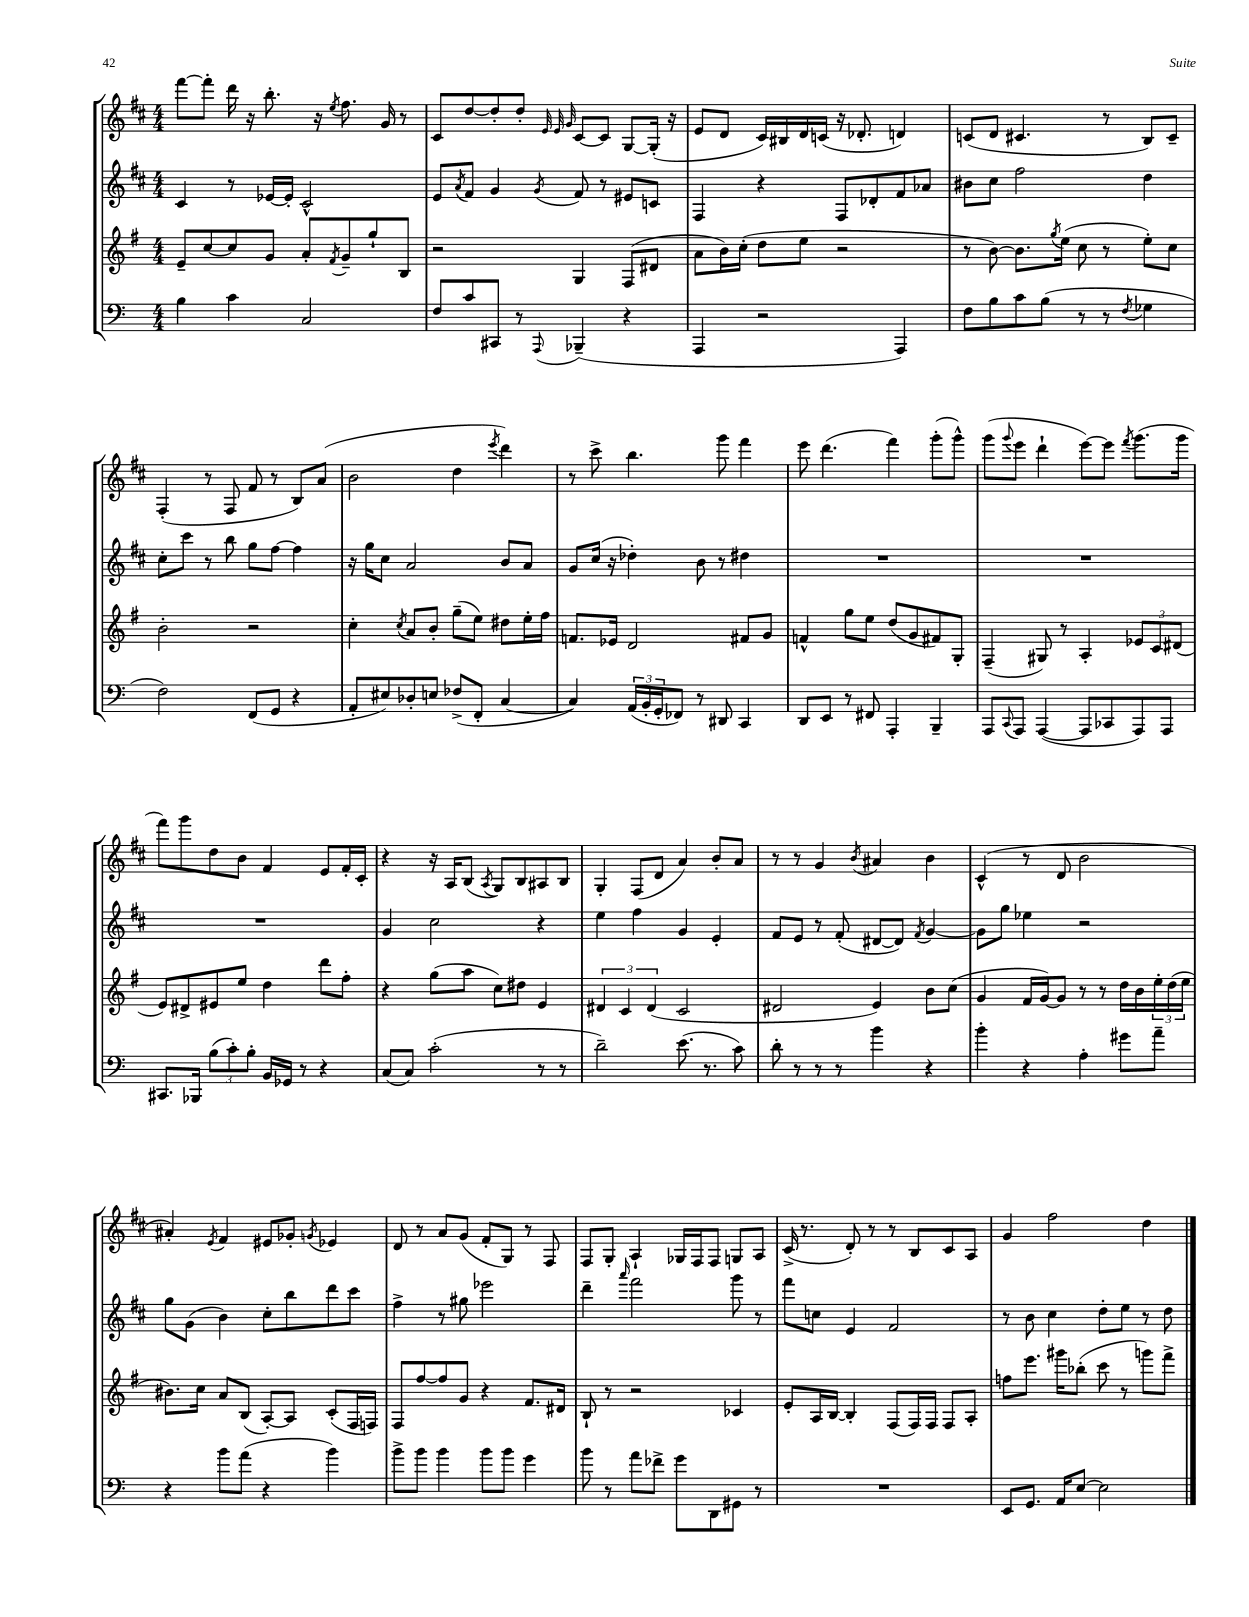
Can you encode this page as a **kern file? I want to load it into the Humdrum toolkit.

**kern	**kern	**kern	**kern
*staff4	*staff3	*staff2	*staff1
*clefF4	*clefG2	*clefG2	*clefG2
*k[]	*k[f#]	*k[f#c#]	*k[f#c#]
*M4/4	*M4/4	*M4/4	*M4/4
4B	8e~	4c#	[8fff#
.	[8cc	.	8fff#']
4c	8cc]	8r	16ddd
.	.	.	16r
.	8g	[16e-	8.bb'
.	.	16e-']	.
2C	8a'	2c#^^	.
.	.	.	16r
.	8qf#	.	8qee
.	8g~	.	8.ff#
.	8gg`	.	.
.	.	.	16g
.	8B	.	8r
=	=	=	=
8F	2r	8e	8c#
.	.	8qa	.
8c	.	8f#	[8dd
8CC#	.	4g	8dd']
8r	.	.	8dd'
.	.	.	32qqe
.	.	.	32qqe
8qqAAA	.	8qg	32qqg
(4BBB-~	4G	8f#	[8c#
.	.	8r	8c#]
4r	(8F#	8e#	[8G
.	8d#	8c	(16G']
.	.	.	16r
=	=	=	=
4AAA	8a	4F#	8e
.	16b)	.	8d
.	(16cc'	.	.
2r	8dd	4r	16c#)
.	.	.	16B#
.	8ee	.	16d
.	.	.	(16c
.	2r	8F#	16r
.	.	.	8.d-'
.	.	8d-'	.
4AAA)	.	8f#	4d)
.	.	8a-	.
=	=	=	=
8F	8r	8b#	(8c
8B	[8b)	8cc#	8d
8c	8.b]	2ff#	4.c#
(8B	.	.	.
.	8qgg	.	.
.	(16ee	.	.
8r	8cc	.	.
8r	8r	.	8r
8qF	.	.	.
4G-	8ee')	4dd	8B)
.	8cc	.	8c#~
=	=	=	=
2F)	2b'	8cc#'	(4F#'
.	.	8ccc#	.
.	.	8r	8r
.	.	8bb	8F#
(8FF	2r	8gg	8f#
8GG	.	[8ff#	8r
4r	.	4ff#]	8B)
.	.	.	(8a
=	=	=	=
8AA'	4cc'	16r	2b
.	.	16gg	.
8E#)	.	8cc#	.
.	8qcc	.	.
8D-'	8a	2a	.
8E	8b'	.	.
(8F-^	(8gg~	.	4dd
8FF'	8ee)	.	.
.	.	.	8qeee
[4C	8dd#	8b	4ddd)
.	16ee'	8a	.
.	16ff#	.	.
=	=	=	=
4C])	8.f	8g	8r
.	.	(16cc#	8ccc#^
.	16e-	16r	.
(24AA	2d	4dd-')	4.bb
24BB'	.	.	.
24GG'	.	.	.
8FF-)	.	.	.
8r	.	8b	.
8DD#	.	8r	8ggg
4CC	8f#	4dd#	4fff#
.	8g	.	.
=	=	=	=
8DD	4f^^	1r	8eee
8EE	.	.	(4.ddd
8r	8gg	.	.
8FF#	8ee	.	.
4AAA'	(8dd	.	4fff#)
.	8g	.	.
4BBB~	8f#)	.	(8ggg'
.	8G'	.	8ggg^^)
=	=	=	=
8AAA	(4F#~	1r	(8ggg
8qqCC	.	.	8qqggg
8AAA	.	.	8eee
([4AAA	8G#)	.	4ddd`
.	8r	.	.
8AAA]	4A'	.	[8eee)
8CC-	.	.	8eee]
.	.	.	8qfff#
8AAA)	12e-	.	(8.ggg
.	12c	.	.
8AAA	.	.	.
.	(12d#	.	.
.	.	.	16ggg
=	=	=	=
8.CC#	8e)	1r	8fff#)
.	8d#^	.	8ggg
16BBB-	.	.	.
(12B	8e#	.	8dd
12c')	.	.	.
.	8ee	.	8b
12B'	.	.	.
16BB	4dd	.	4f#
16GG-	.	.	.
8r	.	.	.
4r	8ddd	.	8e
.	8ff#'	.	16f#'
.	.	.	16c#'
=	=	=	=
(8C	4r	4g	4r
8C)	.	.	.
(2c'	(8gg	2cc#	16r
.	.	.	16A
.	8aa	.	(8B
.	.	.	8qA
.	8cc)	.	8G)
.	8dd#	.	8B
8r	4e	4r	8A#
8r	.	.	8B
=	=	=	=
2d~)	6d#	4ee	4G'
.	6c	.	.
.	.	4ff#	(8F#
.	(6d#	.	.
.	.	.	8d
(8.e	2c	4g	4a)
8.r	.	.	.
.	.	4e'	8b'
8c)	.	.	8a
=	=	=	=
8d'	2d#	8f#	8r
8r	.	8e	8r
8r	.	8r	4g
8r	.	(8f#'	.
.	.	.	8qb
4b	4e)	[8d#	4a#
.	.	8d#])	.
.	.	8qf#	.
4r	8b	[4g	4b
.	(8cc	.	.
=	=	=	=
4b'	4g	8g]	(4c#^^
.	.	8gg	.
4r	16f#	4ee-	8r
.	[16g)	.	.
.	8g]	.	8d
4A'	8r	2r	2b
.	8r	.	.
8g#	16dd	.	.
.	16b	.	.
8a~	24ee'	.	.
.	(24dd	.	.
.	24ee	.	.
=	=	=	=
4r	8.b#)	8gg	4a#')
.	.	(8g	.
.	16cc	.	.
.	.	.	8qe
8b	8a	4b)	4f#
(8a	(8B	.	.
4r	[8A')	8cc#'	8e#
.	8A]	8bb	8g-'
.	.	.	8qg
4b)	(8c'	8ddd	4e-
.	16F#	8ccc#	.
.	16F)	.	.
=	=	=	=
8b^	8F#	4ff#^	8d
8b	[8ff#	.	8r
4b	8ff#]	8r	8a
.	8g	8gg#	(8g
8b	4r	2eee-	8f#'
8b	.	.	8G)
4g	8.f#	.	8r
.	.	.	8F#
.	16d#	.	.
=	=	=	=
8b	8B`	4ddd~	8F#
8r	8r	.	8G'
.	.	16qqaaa	.
8a	2r	2fff#	4A`
8f-^	.	.	.
8g	.	.	16G-
.	.	.	16F#
8DD	.	.	8F#
8GG#	4c-	8ggg	8G
8r	.	8r	8A
=	=	=	=
1r	8e'	8fff#	(16c#^
.	.	.	8.r
.	16A	8cc	.
.	[16B	.	.
.	4B']	4e	8d')
.	.	.	8r
.	(8F#	2f#	8r
.	16F#)	.	8B
.	16F#	.	.
.	8F#	.	8c#
.	8A'	.	8A
=	=	=	=
8EE	8ff	8r	4g
8.GG	8.eee	8b	.
.	.	4cc#	2ff#
16AA	16ggg#	.	.
[8E	(8bb-'	.	.
2E]	8ccc	8dd'	.
.	8r	8ee	.
.	8ggg)	8r	4dd
.	8fff#^	8dd	.
==	==	==	==
*-	*-	*-	*-
